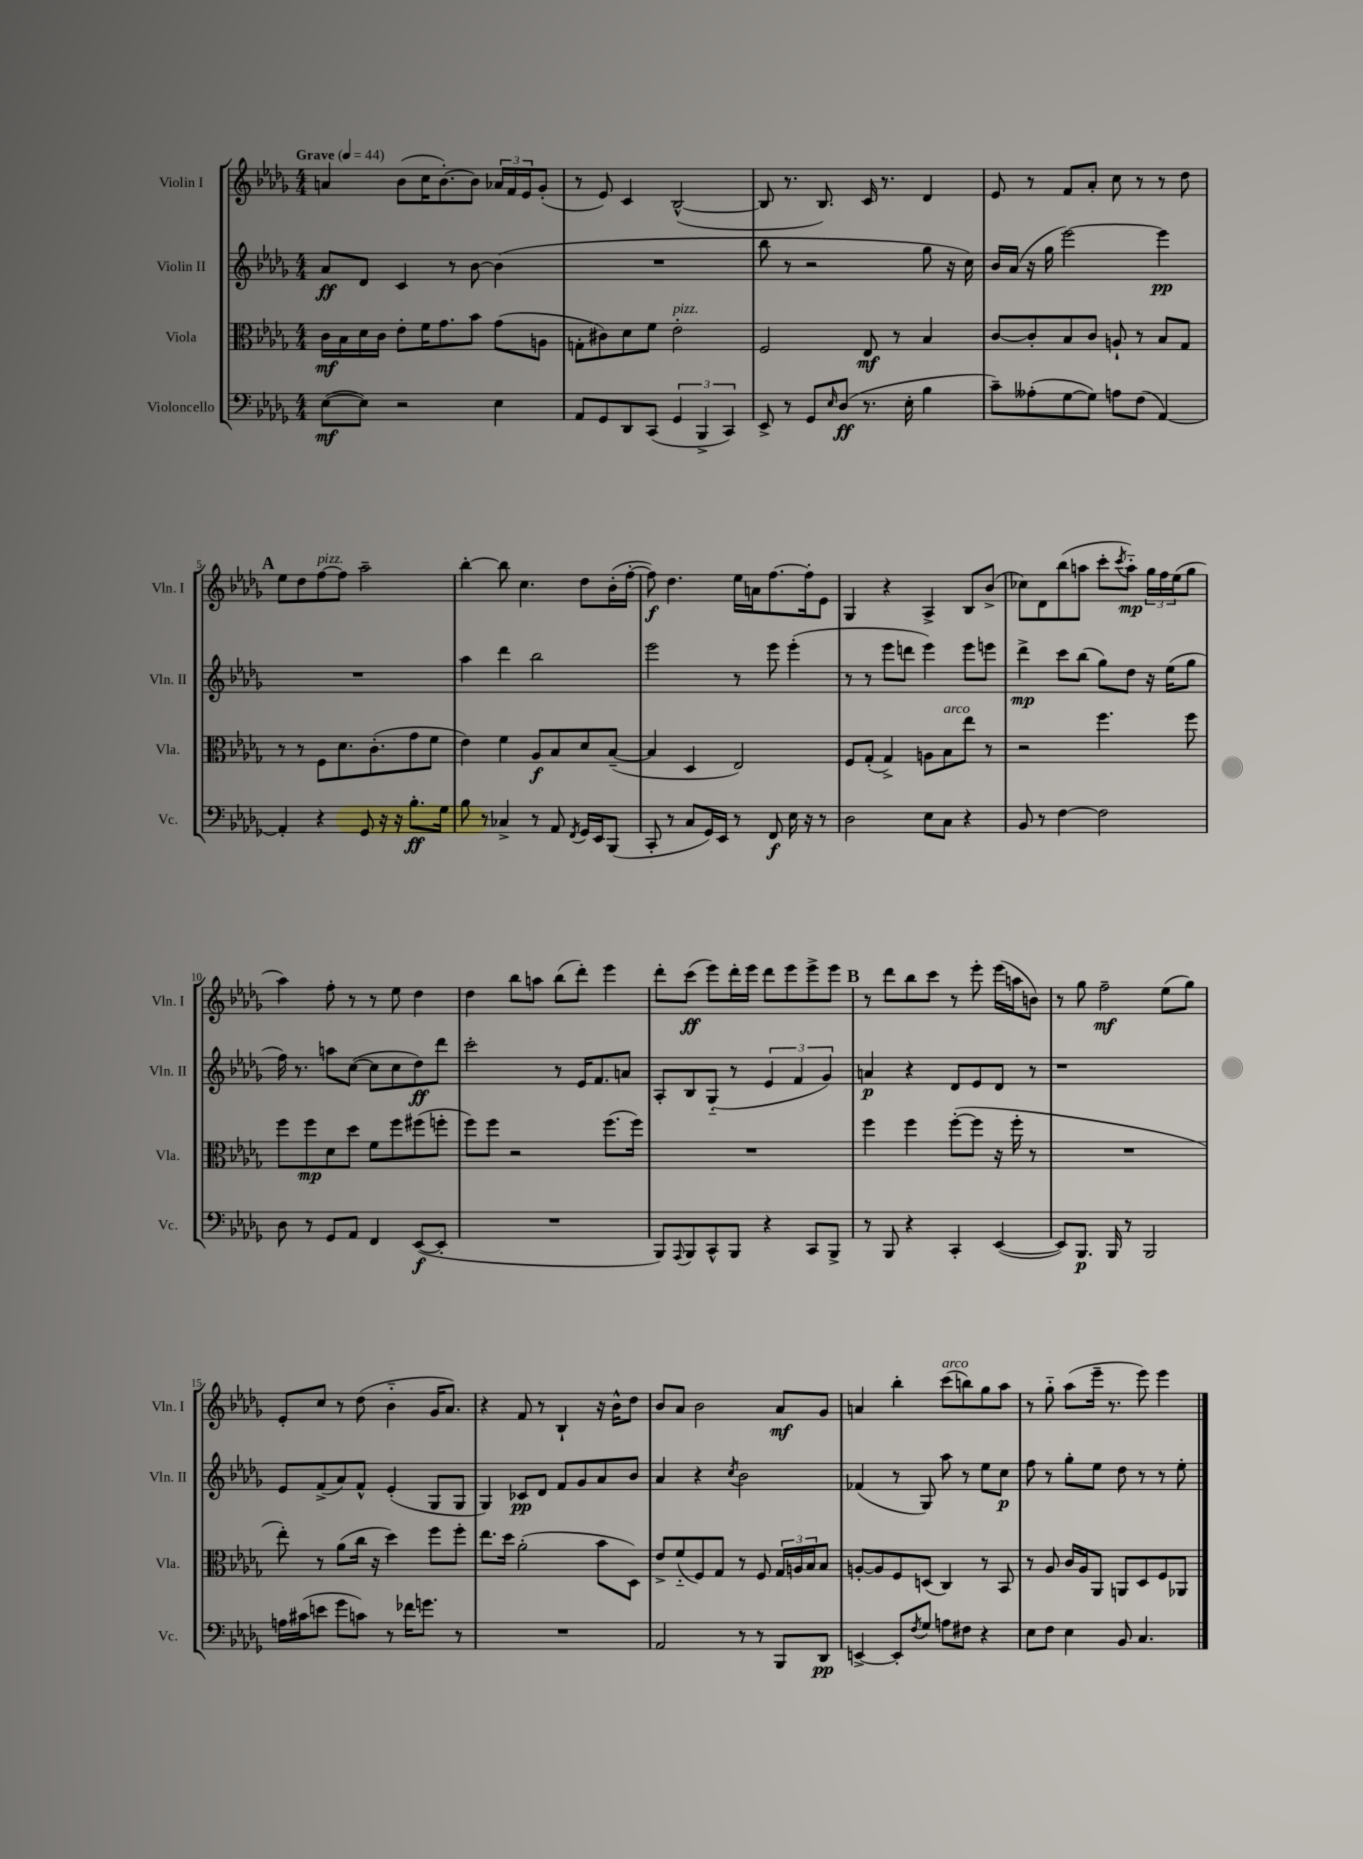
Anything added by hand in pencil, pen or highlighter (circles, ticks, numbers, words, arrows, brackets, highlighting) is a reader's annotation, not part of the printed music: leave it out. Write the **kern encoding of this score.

**kern	**kern	**kern	**kern
*staff4	*staff3	*staff2	*staff1
*clefF4	*clefC3	*clefG2	*clefG2
*k[b-e-a-d-g-]	*k[b-e-a-d-g-]	*k[b-e-a-d-g-]	*k[b-e-a-d-g-]
*M4/4	*M4/4	*M4/4	*M4/4
*MM44	*MM44	*MM44	*MM44
([8E-	16c	8a-	4a
.	16B-	.	.
8E-])	16d-	8d-	.
.	16c	.	.
2r	8e-'	4c	(8b-
.	16f	.	16cc
.	8.g-	.	[8.b-')
.	.	8r	.
.	8b-	[8b-	8b-]
4E-	(8g-	(4b-]	24a-
.	.	.	24f
.	.	.	24e-
.	8A	.	(8g-'
=	=	=	=
8AA-	8G'	1r	8r
8GG-	8c#)	.	8e-)
8DD-	8d-	.	4c
(8CC	8f	.	.
6GG-	2e-'	.	([2B-^^
6BBB-^	.	.	.
6CC)	.	.	.
=	=	=	=
8EE-^	2F	8bb-	8B-]
8r	.	8r	8.r
8GG-	.	2r	.
.	.	.	8.B-)
16qqE-	.	.	.
(8D-	.	.	.
8.r	8E-	.	16c
.	.	.	8.r
.	8r	.	.
16E-'	.	.	.
4B-	4B-	8gg-	4d-
.	.	16r	.
.	.	16cc)	.
=	=	=	=
8c~)	[8c	16b-	8e-
.	.	(16a-	.
(8A--'	8c']	16r	8r
.	.	16gg-	.
[8G-	8B-	[2eee-)	8f
8G-])	8c	.	8a-'
8A	8A`	.	8cc
(8F	8r	.	8r
[4AA-)	8B-	4eee-]	8r
.	8G-	.	8dd-
=	=	=	=
4AA-']	8r	1r	8ee-
.	8r	.	8dd-
4r	8F	.	[8ff
.	8.d-	.	8ff]
8GG-	.	.	2aa-~
.	(8.c'	.	.
16r	.	.	.
16r	.	.	.
8.B-'	8g-	.	.
.	8f	.	.
16G-	.	.	.
=	=	=	=
8B-	4e-)	4aa-	[4bb-'
8r	.	.	.
4C-^	4f	4ddd-	8bb-]
.	.	.	4.cc
8r	8A-	2bb-	.
8AA-	8B-	.	.
8qFF	.	.	.
16GG-	8d-	.	8dd-
16EE-	.	.	.
(8BBB-	([8B-~	.	(16b-'
.	.	.	[16ff'
=	=	=	=
8CC'	4B-]	2eee-	8ff])
8r	.	.	4.dd-
8C	4D-	.	.
16GG-)	.	.	.
16EE-	.	.	.
8r	2E-)	8r	16ee-
.	.	.	16a
8FF	.	8eee-	[8.ff
16E-	.	(4eee-'	.
16r	.	.	16ff']
8r	.	.	8e-
=	=	=	=
2D-	8F	8r	4G-
.	(8G-'	8r	.
.	4G-^)	8eee-	4r
.	.	8ddd	.
8E-	8A	4eee-)	4A-^
8C	8B-	.	.
4r	8ee-	8eee-	8B-
.	8r	8eee	(8b-^
=	=	=	=
8BB-	2r	4ddd-^	8cc-)
8r	.	.	8d-
[4F	.	8ccc	(8bb-
.	.	(8bb-	8aa
2F]	4.ff	8gg-)	8ccc'
.	.	.	8qccc
.	.	8dd-	8aa'~)
.	.	16r	24gg-
.	.	.	24ff
.	.	(16ee-	.
.	.	.	(24ee-
.	8ff	8gg-	8gg-
=	=	=	=
8D-	8ff	16ff)	4aa-)
.	.	8.r	.
8r	8ff	.	.
8GG-	8d-	8aa	8ff'
8AA-	8dd-	([8cc	8r
4FF	8f	8cc]	8r
.	8ff	8cc	8ee-
([8EE-	(8ff#	8dd-)	4dd-
8EE-']	8ff'	8ddd-	.
=	=	=	=
1r	8ff)	2ccc'	4dd-
.	8ff	.	.
.	2r	.	8bb-
.	.	.	8aa
.	.	8r	(8bb-
.	.	16e-	8ddd-')
.	.	8.f	.
.	(8.ff	.	4eee-
.	.	8a	.
.	16ff)	.	.
=	=	=	=
8BBB-)	1r	8A-'	8ddd-'
8qqAAA-	.	.	.
8BBB-	.	8B-	(8ccc
8CC^^	.	(8G-'~	8eee-)
8BBB-	.	8r	16ddd-'
.	.	.	16eee-
4r	.	6e-	8ddd-
.	.	.	8eee-
.	.	6f	.
8CC	.	.	8eee-^
.	.	6g-)	.
8BBB-^	.	.	8eee-
=	=	=	=
8r	4ff	4a	8r
8BBB-	.	.	8ddd-
4r	4ff	4r	8bb-
.	.	.	8ccc
4CC'	([8ff'	8d-	8r
.	8ff]	8e-	8eee-'
([4EE-	16r	8d-	(16eee-
.	16ff'	.	16aa
.	8r	8r	8b)
=	=	=	=
8EE-])	1r	1r	8r
8.BBB-	.	.	8gg-
.	.	.	2ff~
16BBB-	.	.	.
8r	.	.	.
2BBB-	.	.	.
.	.	.	(8ee-
.	.	.	8gg-)
=	=	=	=
16A	8ee-')	8e-	8e-'
(16c#	.	.	.
8e	8r	(8f^	8cc
8g-	(8a-	8a-)	8r
8c)	16cc	8f^^	(8dd-
.	16r	.	.
8r	4dd-)	(4e-'	4b-'~
16f-	.	.	.
8.g	.	.	.
.	8ff	8G-	16g-
.	.	.	8.a-)
8r	8ff'	8G-	.
=	=	=	=
1r	8.ee-	4G-)	4r
.	16dd-	.	.
.	(2a-'	8c-	8f
.	.	8d-	8r
.	.	8f	4B-`
.	.	8g-	.
.	8b-	8a-	16r
.	.	.	16b-^^
.	8D-)	8b-	8dd-
=	=	=	=
2AA-	8e-^	4a-	8b-
.	(8f'~	.	8a-
.	8F)	4r	2b-
.	8G-	.	.
.	.	8qcc	.
8r	8r	2b-	.
8r	8F	.	.
8BBB-	24G-	.	8a-
.	24A	.	.
.	24B-	.	.
8DD-	8B-	.	8g-
=	=	=	=
[4EE^	[8A'	(4f-	4a
.	8A]	.	.
8EE']	8F	8r	4bb-'
8qF	.	.	.
8G-	(8D	8G-)	.
8A	4C)	8aa-	(8ccc
8F#	.	8r	8bb)
4r	8r	8ee-	8gg-
.	8BB-	8cc	8aa-
=	=	=	=
8E-	8r	8ff	8r
8F	8A-	8r	8gg-'~
4E-	16c	8gg-'	(8aa-
.	16A-	.	.
.	8AA-	8ee-	16eee-~
.	.	.	8.r
8BB-	8AA	8dd-	.
4.C	8D-	8r	8eee-)
.	8F	8r	4eee-
.	8AA-	8ee-'	.
==	==	==	==
*-	*-	*-	*-
